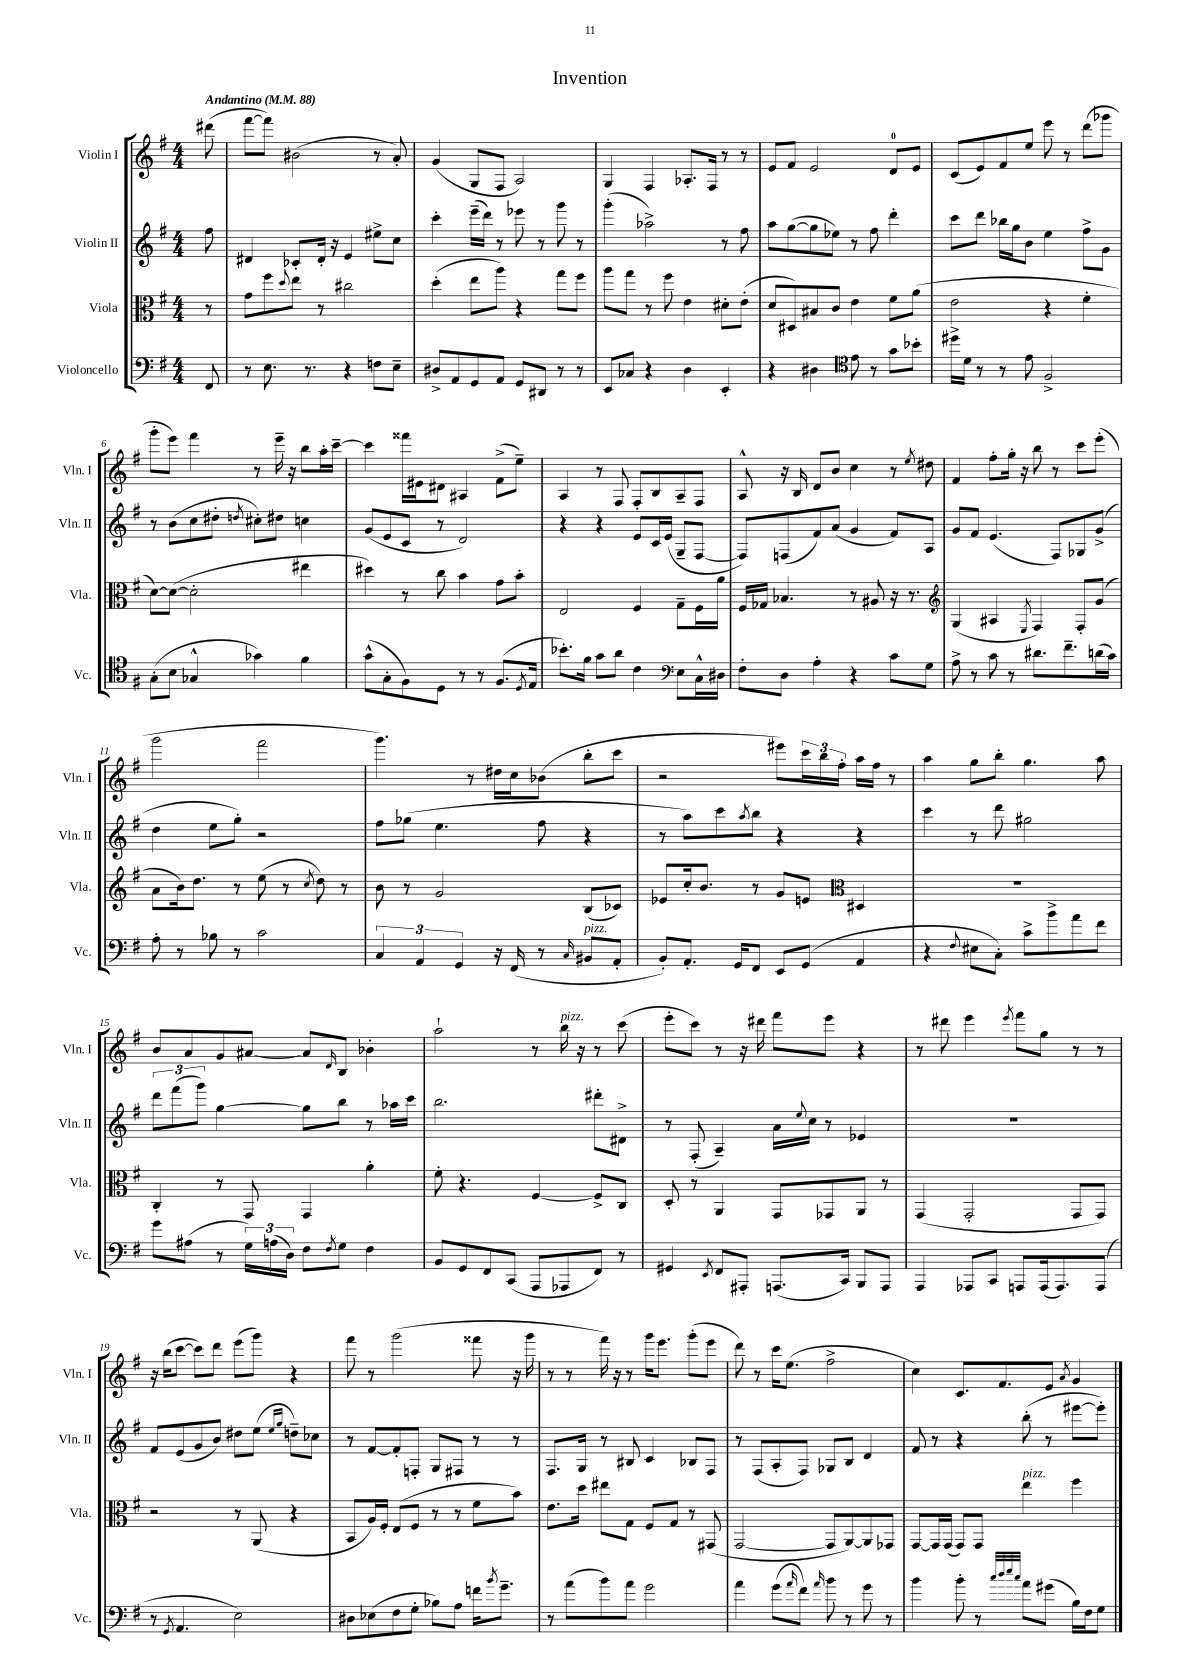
\header { title = "Invention" }
<<
\new StaffGroup <<
\new Staff = "s0" \with { instrumentName = "Violin I" shortInstrumentName = "Vln. I" } {
    \clef treble \key g \major \numericTimeSignature \time 4/4 \partial 8 \tempo "Andantino" 4 = 88
    dis'''8( |
    fis'''8~ fis'''8) bis'2( r8 a'8-.) |
    g'4( g8 fis8 a2) |
    g4 fis4 aes8.-. fis16 r8 r8 |
    e'8 fis'8 e'2 d'8-0 e'8 |
    c'8( e'8) fis'8 e''8 e'''8 r8 d'''8( ges'''8 |
    g'''8-. e'''8) fis'''4 r8 e'''16-- r16 b''8 a''16-. c'''16~-- |
    c'''4 fisis'''16 eis'16 dis'8 ais4 fis'8->( e''8--) |
    a4 r8 fis8 fis8-. b8 a8-- fis8 |
    a8-^ r16 b16 d'8 b'8 c''4 r8 \acciaccatura { e''8 } dis''8 |
    fis'4 fis''8-. g''16-. r16 b''8 r8 c'''8 e'''8-.( |
    g'''2 fis'''2 |
    g'''4.) r8 dis''16 c''16 bes'8( b''8-. c'''8 |
    r2 eis'''8) \tuplet 3/2 { c'''16 b''16 fis''16-. } a''16 fis''16 r8 |
    a''4 g''8 b''8-. g''4. a''8 |
    b'8 a'8 g'8 ais'8~ ais'8 \grace { d'16 } b8 bes'4-. |
    a''2-! r8 b''16^\markup { \italic "pizz." } r16 r8 c'''8( |
    e'''8-. c'''8) r8 r16 dis'''16 fis'''8 e'''8 r4 |
    r8 dis'''8 e'''4 \acciaccatura { e'''8 } fis'''8 g''8 r8 r8 |
    r16 b''16( c'''8~ c'''8) d'''8 e'''8( g'''8) r4 |
    fis'''8 r8 g'''2( fisis'''8 r16 g'''16 |
    r8 r8 fis'''16) r16 r8 g'''16 e'''8. g'''8-.( e'''8 |
    d'''8) r8 c'''16 e''8.( fis''2-> |
    c''4) c'8. fis'8. e'8 \acciaccatura { a'8 } g'4 \bar "|." |
}
\new Staff = "s1" \with { instrumentName = "Violin II" shortInstrumentName = "Vln. II" } {
    \clef treble \key g \major \numericTimeSignature \time 4/4 \partial 8
    fis''8 |
    dis'4 ces'8-. dis'16-. r16 e'4 eis''8-> c''8 |
    c'''4-. e'''16--( d'''16) r8 ees'''8 r8 g'''8 r8 |
    g'''4-.( aes''2->) r8 fis''8 |
    a''8 g''8~( g''8 ees''8) r8 fis''8 d'''4-. |
    c'''8 d'''8 bes''16 g''16 b'8 e''4 fis''8-> g'8 |
    r8 b'8( c''8 dis''8-. \acciaccatura { d''8 } cis''8-.) dis''8 c''4 |
    g'8( e'8 c'8 r8 d'2) |
    r4 r4 e'8 c'16 e'16( g8-- fis8~ |
    fis8) f8( fis'8) a'8( g'4 fis'8) a8 |
    g'8 fis'8 e'4.( fis8) ges8 g'8->( |
    d''4 e''8 g''8-.) r2 |
    fis''8 ges''8( e''4. fis''8 r4 |
    r8 a''8) c'''8 \acciaccatura { a''8 } b''8 r4 r4 |
    c'''4 r8 d'''8 gis''2 |
    \tuplet 3/2 { d'''8 fis'''8( g'''8) } g''4~ g''8 b''8 r8 aes''16 c'''16 |
    b''2. dis'''8-. dis'8-> |
    r8 fis8-.( a4--) a'16 \appoggiatura { e''8 } c''16 r8 ees'4 |
    R1 |
    fis'8 e'8( g'8 b'8) dis''8 e''8( \grace { e''16 g''16 } d''8--) ces''8 |
    r8 fis'8~ fis'8-. f8-. g8 fis8 r8 r8 |
    fis8. g16 r8 bis8 c'4 bes8 fis8 |
    r8 fis8( a8-. fis8) ges8 b8 d'4 |
    fis'8 r8 r4 b''8-.( r8 eis'''8~ eis'''8-.) \bar "|." |
}
\new Staff = "s2" \with { instrumentName = "Viola" shortInstrumentName = "Vla." } {
    \clef alto \key g \major \numericTimeSignature \time 4/4 \partial 8
    r8 |
    g'8 fis''8 \appoggiatura { d''8 } e''8 r8 cis''2 |
    d''4-.( e''8 a''8) r4 g''8 fis''8 |
    a''8 g''8 r8 fis''8 e'4 dis'8-. e'8-.( |
    d'8 dis8) bis8 c'8 e'4 fis'8 a'8( |
    e'2 r4 fis'4-. |
    d'8~) d'8~( d'2-. eis''4 |
    dis''4) r8 c''8 b'4 g'8 b'8-. |
    e2 fis4 g8-- fis16 a'16 |
    fis16 ges16 bes4. r8 ais8 r16 r8. |
    \clef treble g4( ais4 \acciaccatura { e8 } fis4) fis8-. g'8( |
    a'8 b'16) d''8. r8 e''8( r8 \acciaccatura { c''8 } d''8) r8 |
    b'8 r8 g'2 b8( ces'8) |
    ees'8 c''16-. b'8. r8 g'8 e'8 \clef alto dis4 |
    R1 |
    c4-. r8 g,8 g,4 a'4-. |
    fis'8-. r4. fis4~ fis8-> c8 |
    d8-. r8 a,4 g,8 ges,8 a,8 r8 |
    g,4( g,2-. g,8 g,8) |
    r2 r8 a,8( r4 |
    b,8 a16) fis16-. e8( fis8 r8 r8 fis'8 b'8) |
    e'8. d''16 eis''8 g8 fis8 g8 r8 gis,8( |
    g,2~ g,8 a,8~) a,8 ges,8 |
    g,8~ g,16 g,16( g,8) g,8 e''4^\markup { \italic "pizz." } fis''4 \bar "|." |
}
\new Staff = "s3" \with { instrumentName = "Violoncello" shortInstrumentName = "Vc." } {
    \clef bass \key g \major \numericTimeSignature \time 4/4 \partial 8
    fis,8 |
    r8 e8. r8. r4 f8 e8-- |
    dis8-> a,8 g,8 a,8 g,8 dis,8 r8 r8 |
    e,8 ces8 r4 d4 e,4-. |
    r4 dis4 \clef tenor e'8 r8 g'8 bes'8-. |
    dis''16-> d'16 r8 r8 e'8 fis2-> |
    g8-.( b8 ges4-^ ges'4) fis'4 |
    g'8-^( g8-. fis8) d8 r8 r8 fis8.( \acciaccatura { d8 } e16 |
    bes'8.-.) fis'16 g'8 a'8 c'4 \clef bass e8 c16-^ dis16 |
    fis8-. d8 a4-. r4 c'8 g8 |
    a8-> r8 c'8 r8 dis'8. fis'8.-- d'16( c'16) |
    a8-. r8 bes8 r8 c'2 |
    \tuplet 3/2 { c4 a,4 g,4 } r16 fis,16( r8 \grace { c16 } bis,8^\markup { \italic "pizz." } a,8-. |
    b,8-.) a,8.-. g,16 fis,8 e,8 g,8( a,4 |
    r4 \appoggiatura { fis8 } eis8 c8-.) c'8-> b'8-> a'8 fis'8 |
    g'8 ais8( r8 \tuplet 3/2 { g16) a16( d16) } fis8 \acciaccatura { fis8 } g8 fis4 |
    b,8 g,8 fis,8 c,8( a,,8 aes,,8 fis,8) r8 |
    gis,4 \acciaccatura { e,8 } fis,8 ais,,8-. a,,8.( c,16) b,,8 a,,8 |
    a,,4 aes,,8 c,8 a,,8 a,,16( a,,8.) a,,8( |
    r8 \acciaccatura { g,8 } a,4. e2) |
    dis8 ees8( fis8 g8-. bes8) a8 f'16 \acciaccatura { b'8 } g'8.-- |
    r8 a'8( b'8) a'8 g'2 |
    a'4 g'8( \grace { a'16 } fis'8) \grace { a'16 } b'8 r8 g'8 r8 |
    b'4 b'8-. r8 \grace { c''32 d''32 e''32 c''32 } a'8 gis'8( b16) fis16 g8 \bar "|." |
}
>>
>>
